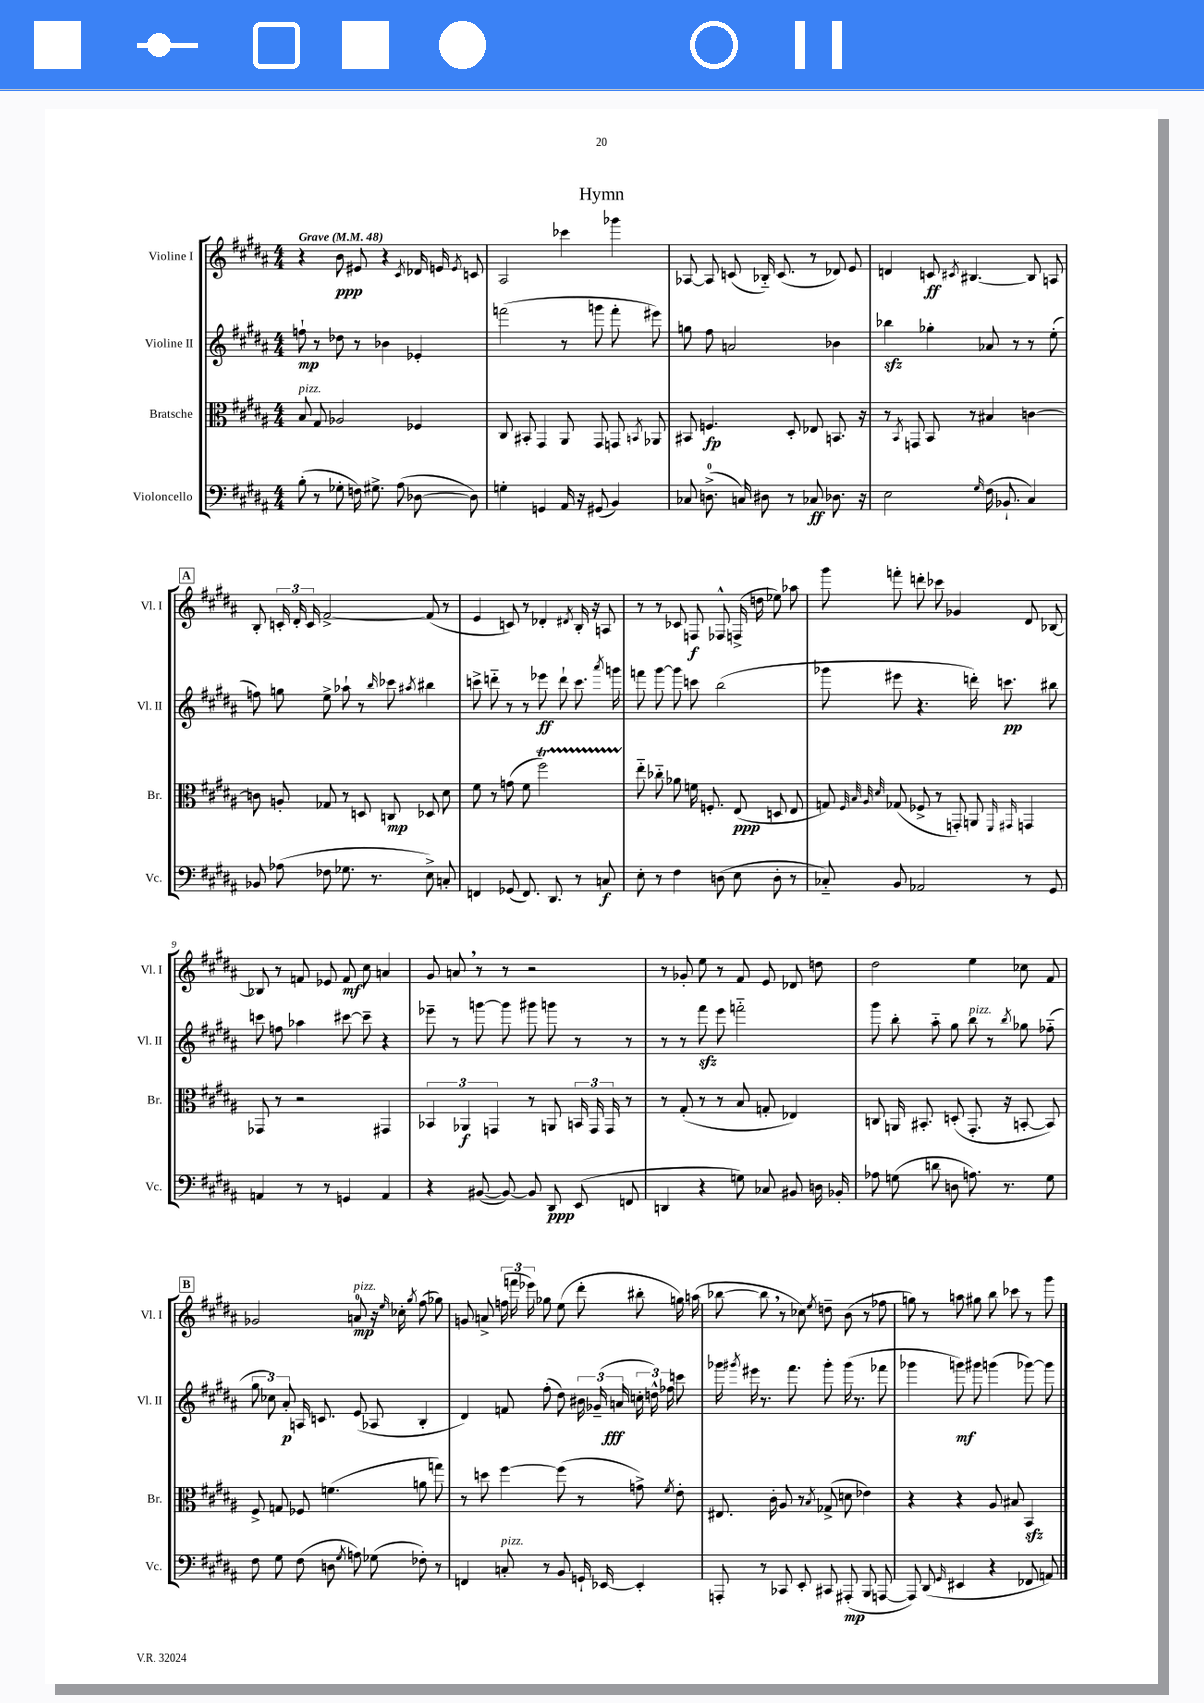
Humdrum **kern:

**kern	**kern	**kern	**kern
*staff4	*staff3	*staff2	*staff1
*clefF4	*clefC3	*clefG2	*clefG2
*k[f#c#g#d#a#]	*k[f#c#g#d#a#]	*k[f#c#g#d#a#]	*k[f#c#g#d#a#]
*M4/4	*M4/4	*M4/4	*M4/4
*MM48	*MM48	*MM48	*MM48
(8B'	8B	8ff`	4r
8r	8G#	8r	.
8G-'	2A-	8dd-	8b
16F)	.	8r	8e#
8.G#^	.	.	.
.	.	4b-	4r
(8A#	.	.	.
.	.	.	8qc#
[8D-	4F-	4e-'	16d-
.	.	.	16e
.	.	.	8qe
8D-])	.	.	8c
=	=	=	=
4G'	8C#	(2fff	2A#
.	8BB#'	.	.
4GG	4GG#	.	.
16AA#	8AA#	8r	4ccc-
16r	.	.	.
(8GG#	8GG#	8ggg	.
4BB)	8GG	8fff'	4ggg-
.	8qBB	.	.
.	8AA-	8eee#)	.
=	=	=	=
8C-	8BB#	8gg	[8A-
(8.D^	4.F	8ff#	8A-]
.	.	2a	(8c
16C)	.	.	.
8D#	.	.	16B-'~)
.	.	.	(8.c
8r	8D#'	.	.
8C-	8E-	.	8r
8.D-	8.BB	4b-	8d-)
.	.	.	8e
16r	16r	.	.
=	=	=	=
2E	8r	4bb-	4d
.	8qBB	.	.
.	8GG	.	.
.	8BB	4gg-'	8c
.	.	.	8qc#
.	8r	.	[4.B#
16qqG#	.	.	.
(16F#	4B#	8a-	.
8.BB-`	.	.	.
.	.	8r	.
4C#)	[4c	8r	8B#]
.	.	(8ee'	8A
=	=	=	=
8BB-	8c]	8ff)	8B'
(8A-	8A'	8gg	24c'
.	.	.	24d#'
.	.	.	24c
8F-	8G-	8ee^	[2f#^
8.G-	8r	8aa-`	.
.	8D	8r	.
8.r	.	.	.
.	.	16qqbb	.
.	8C	8ccc-	.
.	.	8qaa#	.
8E^)	8D-	4bb#	(8f#]
8C'	8d#	.	8r
=	=	=	=
4FF	8f#	8ccc^	4e
.	8r	8ddd'~	.
(8GG-	(8g	8r	8c)
8.FF)	8f#	8r	8r
.	2ff#)	8eee-	4d-'
8.DD#	.	.	.
.	.	8ddd`	.
.	.	.	8qd#
8r	.	8.ccc	16B'
.	.	.	16r
8C	.	.	8A
.	.	8qaaa#	.
.	.	16ggg	.
=	=	=	=
8E'	8ee'~	8fff	8r
8r	8cc-'~	[8ggg#	8r
4F#	8a-	8ggg#]	8c-
.	16f	8ccc	8F
.	8.F'	.	.
(8D	.	(2bb	8F-^^
8E	(8E	.	(16F^
.	.	.	16dd
8D'	8D	.	8ee-)
8r	8E	.	8aa-
=	=	=	=
8C-'~)	8G)	8ggg-	8ggg#
.	32qqF#	.	.
.	32qqB	.	.
.	32qqA#	.	.
.	32qqd#	.	.
8BB	(8G-	8eee#	8fff'
2AA-	8F-^	4.r	8ddd'
.	8r	.	8ccc-
.	8GG')	.	4g-
.	8AA	16ddd')	.
.	.	8.ccc	.
.	16qqFF#	.	.
.	16qqGG#	.	.
8r	4GG	.	8d#
8GG#	.	8bb#	[8B-
=	=	=	=
4AA	8GG-	8ccc	8B-]
.	8r	8ff	8r
8r	2r	4aa-	8f
8r	.	.	8e-
4GG	.	[8ccc#	8f
.	.	8ccc#~]	8cc#
4AA	4GG#	4r	4a
=	=	=	=
4r	6BB-	8eee-~	8g#
.	.	8r	8a
.	6AA-	.	.
([8BB#	.	[8ggg	8r
.	6GG	.	.
8BB#_)	.	8ggg]	8r
8BB#]	8r	8ggg#	2r
8DD#	8AA	8ggg	.
(8EE	24BB	8r	.
.	24GG	.	.
.	24GG	.	.
8FF	8r	8r	.
=	=	=	=
4DD	8r	8r	8r
.	(8G#'	8r	8g-'
4r	8r	8fff#	8ee
.	8r	8eee	8r
8G)	8B	2fff'~	8f#
8C-	8G'	.	8e
8BB#	4E-)	.	8d-
16D	.	.	8dd
16BB-'	.	.	.
=	=	=	=
8A-	8C	8ggg#	2dd#
(8G	16AA	8bb'	.
.	8.BB#'	.	.
8d	.	8aa#'~	.
8D	(8D'	8gg#	.
8.A)	8.GG#'	8bb	4ee
.	.	8r	.
8.r	16r	.	.
.	.	8qbb	.
.	[8BB'	8gg-	8cc-
8G	8BB])	(8ff-'~	8f#
=	=	=	=
8F#	8F#^	12gg#	2g-
.	.	12cc-)	.
8G#	8G	.	.
.	.	12a#'	.
(8F#	8F-	16A	.
.	.	8.c	.
8D	(4.f	.	.
8qG#	.	.	.
8A)	.	(8e	8a
(8G-	.	8A-	16r
.	.	.	16qqee
.	.	.	16cc-'
.	.	.	8qgg#
8F-')	8a	4B'	(8ff#
8r	8gg)	.	8gg-)
=	=	=	=
4FF	8r	4d#)	8g
.	8dd	.	8a^
8C'	[4ff#	8f	(24ff
.	.	.	24fff
.	.	.	24eee-)
8r	.	(8ff#'	8gg-
8BB	(8ff#]	8dd#)	(8ee
16GG`	8r	24b#	8ddd#'
.	.	(24g-~	.
[16EE-	.	.	.
.	.	24a	.
4EE-']	8g^)	24cc'	8bb#'
.	.	24dd^^)	.
.	.	24ff-	.
.	8qf#	.	.
.	8e'	8ccc	16gg)
.	.	.	(16aa
=	=	=	=
8AAA'	8.E#	16ggg-	[8bb-
.	.	8qggg#	.
.	.	16eee#	.
8r	.	8.r	8bb-]
.	16c#'	.	.
8CC-	8A#	.	8r
.	.	8.fff#	.
8EE'	8r	.	8cc-)
.	8qB	.	8qee
8CC#	(8G-^	8ggg#'	8dd~
(8AAA#'	8d	(16ggg#	(8b
.	.	8.r	.
8BBB	4e-)	.	8r
[8AAA	.	8fff-	8ff-
=	=	=	=
8AAA])	4r	4ggg-	8gg)
(8DD#	.	.	8r
16qqGG#	.	.	.
4EE#	4r	8ggg)	8aa
.	.	8ggg#	8gg#
4r	8A#	(4ggg	8bb
.	8B#	.	8ccc-
8FF-	4BB	[8ggg-)	8r
8AA)	.	8ggg-]	8ggg#
==	==	==	==
*-	*-	*-	*-
